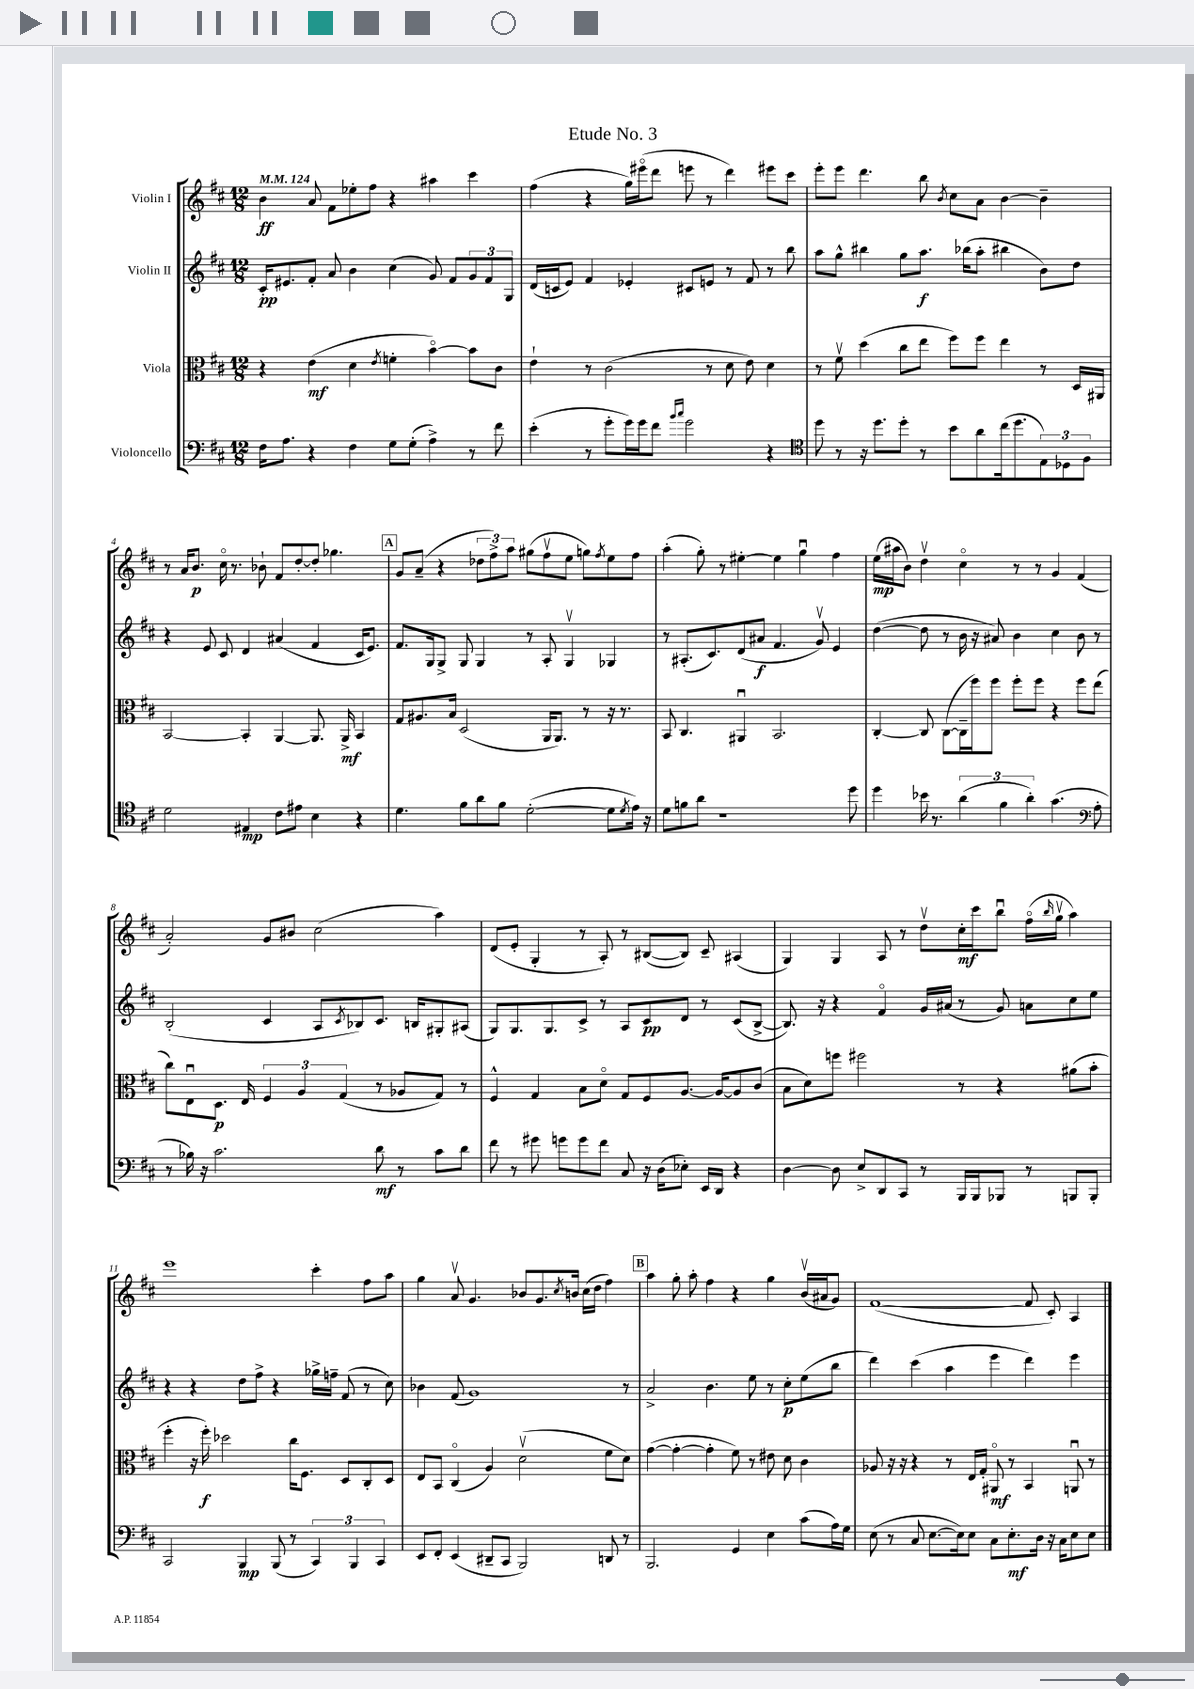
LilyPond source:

\header { title = "Etude No. 3" }
<<
\new StaffGroup <<
\new Staff = "s0" \with { instrumentName = "Violin I" } {
    \clef treble \key d \major \numericTimeSignature \time 12/8 \tempo 4 = 124
    b'4\ff a'8 fis'8 ees''8-. fis''8 r4 ais''4 cis'''4 |
    fis''4( r4 g''16) eis'''16\flageolet( d'''8 e'''8 r8 d'''4) eis'''8 cis'''8 |
    e'''8-. e'''8 d'''4. b''8 \acciaccatura { b'8 } cis''8 a'8 b'4~ b'4-- |
    r8 a'16 b'8.\p cis''16\flageolet r8. bes'8-! fis'8 d''8~-. d''8-. ges''4. |
    \mark \markup { \box "A" } g'8 a'8--( r4 \tuplet 3/2 { des''8 fis''8->) a''8 } gis''8( fis''8\upbow e''8 g''8) \acciaccatura { fis''8 } e''8 fis''8 |
    a''4-.( g''8-.) r8 eis''4~-. eis''4 g''4\downbow fis''4 |
    e''16\mp( ais''16 b'8) d''4\upbow cis''4\flageolet r8 r8 g'4 fis'4( |
    a'2-.) g'8 bis'8 cis''2( a''4) |
    d'8( e'8-. g4-. r8 a8-.) r8 bis8~( bis8) cis'8-- ais4( |
    g4) g4 a8 r8 d''8\upbow cis''16-.\mf cis'''16 b''8\downbow fis''16\flageolet( \grace { b''16 } g''16\upbow a''4) |
    e'''1 cis'''4-. fis''8 a''8 |
    g''4 a'8\upbow g'4. bes'8 g'8. \acciaccatura { cis''8 } b'16 cis''16( d''16 fis''4) |
    \mark \markup { \box "B" } a''4 g''8-. a''8-. fis''4 r4 g''4 b'16\upbow( ais'16 g'8) |
    fis'1~( fis'8 cis'8-.) a4 \bar "|." |
}
\new Staff = "s1" \with { instrumentName = "Violin II" } {
    \clef treble \key d \major \numericTimeSignature \time 12/8
    cis'16-.\pp eis'8. fis'8-. a'8 b'4 cis''4( g'8) fis'8 \tuplet 3/2 { g'8 fis'8 g8 } |
    d'16( c'16 e'8) fis'4 ees'4-. cis'8 e'8 r8 fis'8 r8 b''8 |
    a''8 g''8-^ bis''4 g''8 a''8.\f bes''16( a''8-. bis''4 b'8) d''8 |
    r4 e'8 cis'8 d'4 ais'4( fis'4 cis'16 e'8.) |
    \mark \markup { \box "A" } fis'8. g16 g8-> g8 g4 r8 a8-. g4\upbow ges4 |
    r8 ais8.-.( cis'8.) d'8( ais'8\f fis'4. g'8\upbow) e'4 |
    d''4~( d''8 r8 b'16 r16 ais'8) b'4 cis''4 b'8 r8 |
    b2-.( cis'4 a8 \acciaccatura { cis'8 } bes8) cis'8. b16 gis8-. ais8( |
    g8) g8. g8. cis'8-> r8 a8 cis'8\pp d'8 r8 cis'8( b8~-> |
    b8.) r16 r4 fis'4\flageolet g'16 ais'16( r8 g'8) a'8 cis''8 e''8 |
    r4 r4 d''8 fis''8-> r4 ges''16-> f''16-- fis'8( r8 cis''8) |
    bes'4 fis'8( g'1) r8 |
    \mark \markup { \box "B" } a'2-> b'4. e''8 r8 cis''8-.\p e''8( b''8 |
    d'''4) cis'''4( a''4 e'''4 d'''4) e'''4 \bar "|." |
}
\new Staff = "s2" \with { instrumentName = "Viola" } {
    \clef alto \key d \major \numericTimeSignature \time 12/8
    r4 e'4\mf( d'4 \acciaccatura { e'8 } f'4-. b'4~\flageolet) b'8 cis'8 |
    e'4-! r8 cis'2( r8 d'8 e'8) d'4 |
    r8 fis'8\upbow d''4( cis''8 e''8 fis''8) fis''8 e''4 r8 d16 ais,16 |
    b,2~ b,4-. a,4~ a,8. a,16->\mf b,4 |
    \mark \markup { \box "A" } g8 ais8. b16 d2( a,16 a,8.) r8 r16 r8. |
    b,8 cis4. ais,4\downbow b,2. |
    cis4~-. cis8 cis8~( cis16-- fis''16) fis''8 fis''8-. fis''8 r4 fis''8 e''8( |
    cis''8) e8\downbow d8.\p e16 \tuplet 3/2 { fis4 a4 g4( } r8 aes8 g8) r8 |
    fis4-^ g4 b8 d'8\flageolet g8 fis8 a8.~ a16~ a8 cis'8( |
    b8 d'8) f''8 fis''2 r8 r4 ais'8( b'8-. |
    fis''4-. r16 fis''16-.\f) des''2 cis''16 fis8. d8 cis8-. d8 |
    e8 b,8 cis4\flageolet( a4) d'2\upbow( fis'8 d'8) |
    \mark \markup { \box "B" } g'4~( g'4~-. g'4-. fis'8) r8 eis'8 d'8 cis'4 |
    aes8 r16 r16 r4 r8 e16 g16-. ais,8\flageolet\mf r8 b,4 a,8\downbow r8 \bar "|." |
}
\new Staff = "s3" \with { instrumentName = "Violoncello" } {
    \clef bass \key d \major \numericTimeSignature \time 12/8
    fis16 a8. r4 fis4 g8 g8-.( a4->) r8 fis'8 |
    e'4-.( r8 g'8-. g'16) g'16 fis'8 \grace { b'16 cis''16 } g'2 r4 |
    \clef tenor d''8 r8 r16 d''8. d''8-. r8 b'8 a'8 cis''16( d''8. \tuplet 3/2 { e8) des8 fis8 } |
    d'2 eis4\mp cis'8 eis'8 b4 r4 |
    \mark \markup { \box "A" } d'4. fis'8 a'8 fis'8 d'2~-.( d'8 \acciaccatura { d'8 } e'16) r16 |
    d'8 f'8 a'8 r1 d''8 |
    d''4 bes'16 r8. \tuplet 3/2 { a'4( fis'4 a'4-.) } g'4.( \clef bass a8-. |
    r8 bes16) r16 cis'2. d'8\mf r8 cis'8 d'8 |
    fis'8 r8 gis'8 g'8 g'8 fis'8 cis8 r16 d16( ees8-.) e,16 d,16 r4 |
    d4~ d8 e8-> d,8 cis,8 r8 b,,16 b,,16 bes,,8 r8 b,,8 b,,8-. |
    cis,2 b,,4\mp b,,8( r8 \tuplet 3/2 { cis,4) b,,4 cis,4 } |
    e,8 fis,8-. e,4( dis,8-- cis,8 b,,2) d,8 r8 |
    \mark \markup { \box "B" } b,,2. g,4 e4 cis'8( a16) g16 |
    e8( r8 cis8 e8.~ e16) e8 cis8 e8.-.\mf d16 r16 cis16 e8 e8 \bar "|." |
}
>>
>>
